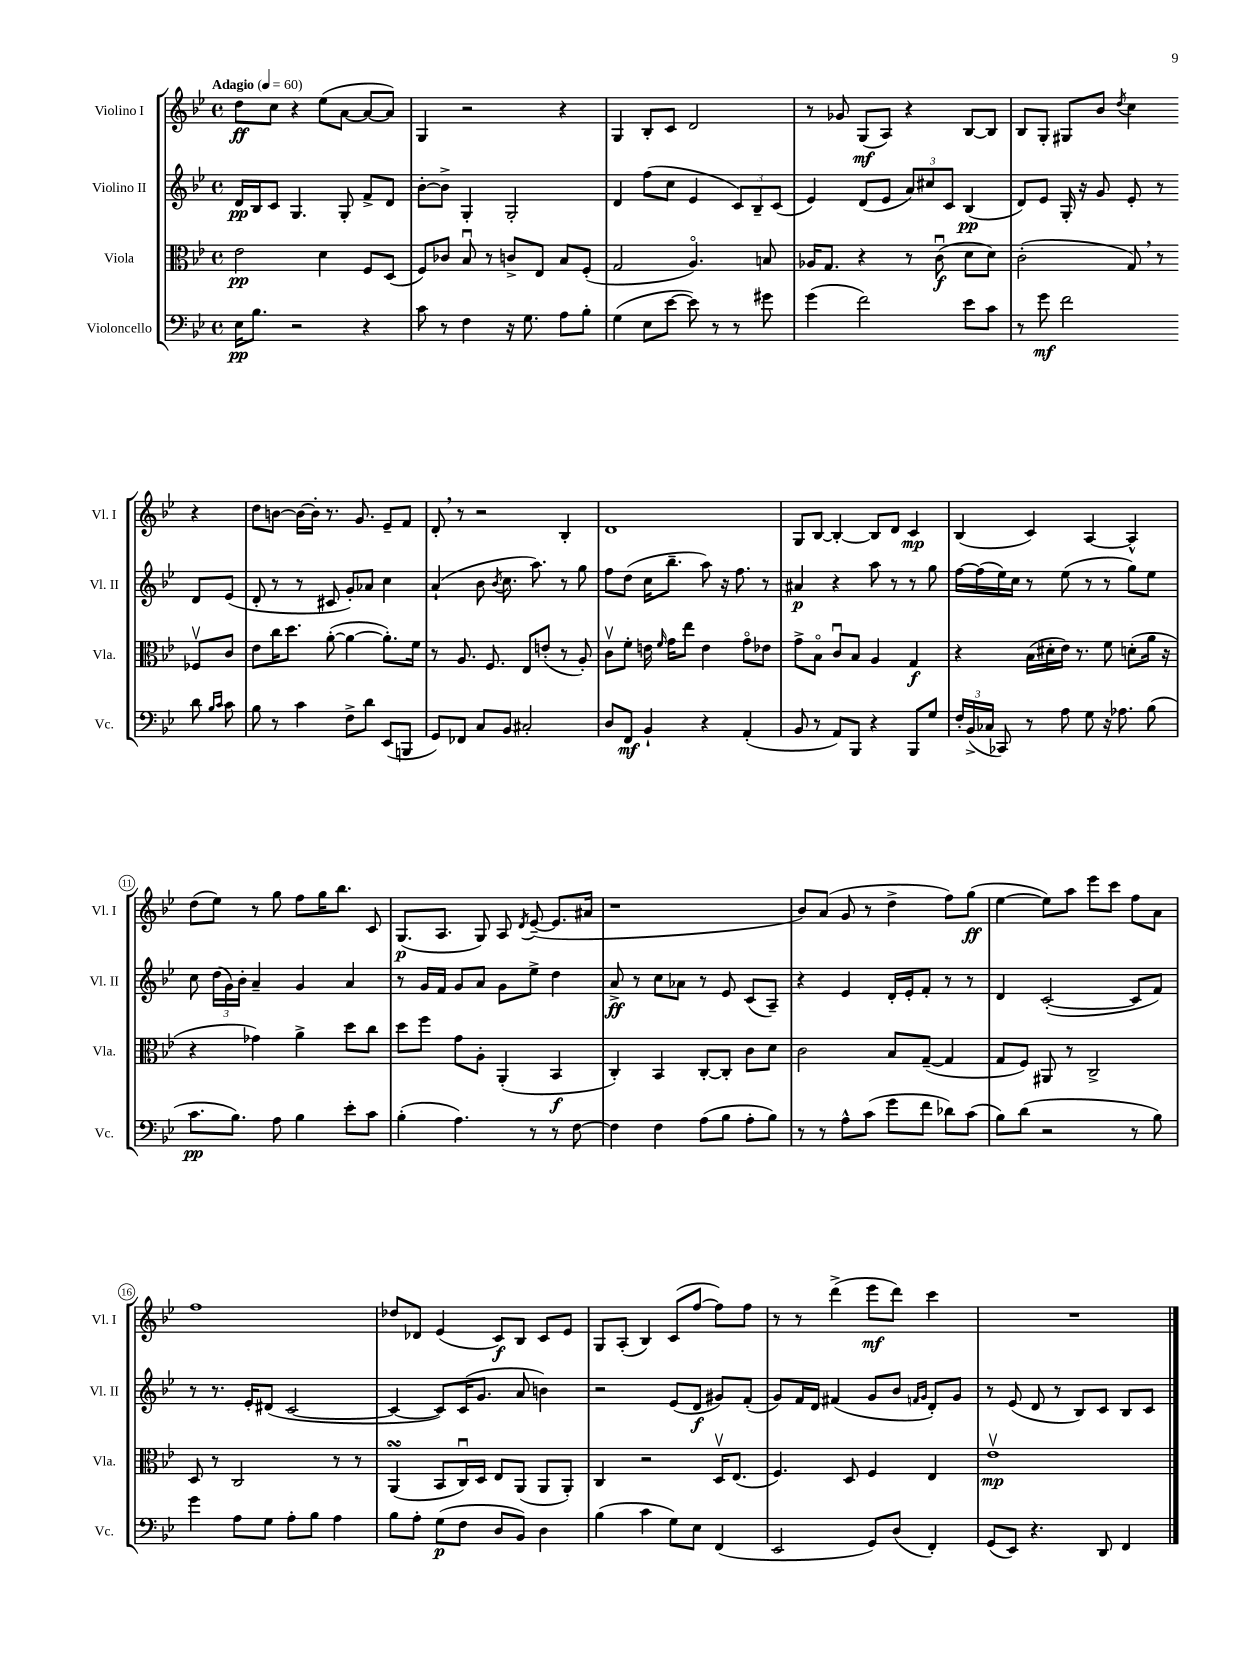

**kern	**kern	**kern	**kern
*staff4	*staff3	*staff2	*staff1
*clefF4	*clefC3	*clefG2	*clefG2
*k[b-e-]	*k[b-e-]	*k[b-e-]	*k[b-e-]
*M4/4	*M4/4	*M4/4	*M4/4
*met(c)	*met(c)	*met(c)	*met(c)
*MM60	*MM60	*MM60	*MM60
16E-	2e-	16d	8dd
8.B-	.	16B-	.
.	.	8c	8cc
2r	.	4.G	4r
.	4d	.	(8ee-
.	.	8G'	[8a
4r	8F	8f^	8a_
.	(8D	8d	8a])
=	=	=	=
8c	8F)	[8b-'	4G
8r	8c-	8b-^]	.
4F	8B-u	4G'	2r
.	8r	.	.
16r	8c^	2G'	.
8.G	.	.	.
.	8E-	.	.
8A	8B-	.	4r
8B-'	(8F'	.	.
=	=	=	=
(4G	2G	4d	4G
8E-	.	(8ff	8B-'
[8e-	.	8cc	8c
8e-])	4.Ao)	4e-	2d
8r	.	.	.
8r	.	12c)	.
.	.	12B-~	.
8g#	8B	.	.
.	.	(12c	.
=	=	=	=
(4g	16A-	4e-)	8r
.	8.G	.	.
.	.	.	8g-
2f)	4r	(8d	(8G
.	.	8e-	8A)
.	8r	12a)	4r
.	.	12cc#	.
.	(8cu	.	.
.	.	12c	.
8e-	8d	(4B-	[8B-
8c	8d)	.	8B-]
=	=	=	=
8r	(2c'	8d)	8B-
8g	.	8e-	8G'
2f	.	16G'	8G#
.	.	16r	.
.	.	8g	8b-
.	.	.	8qdd
.	8G)	8e-'	4cc
.	8r	8r	.
8d	8F-v	8d	4r
16qqB-	.	.	.
16qqc	.	.	.
8c	8c	(8e-	.
=	=	=	=
8B-	8e-	8d'	8dd
8r	16cc	8r	[8b
.	8.dd	.	.
4c	.	8r	16b_
.	.	.	16b']
.	([8a'	8c#	8.r
8F^	4a_	8g')	.
.	.	.	8.g
8d	.	8a-	.
(8EE-	8.a'])	4cc	8e-~
8BBB	.	.	8f
.	16f	.	.
=	=	=	=
8GG)	8r	(4a`	8d'
8FF-	8.A	.	8r
8C	.	8b-	2r
.	8.F	.	.
.	.	8qb-	.
8BB-	.	8.cc	.
2C#'	8E-	.	.
.	.	8.aa)	.
.	(8e'	.	.
.	8r	8r	4B-'
.	8A')	8gg	.
=	=	=	=
8D	8cv	8ff	1d
8FF	8f'	(8dd	.
4BB-`	16e	16cc	.
.	16qqf	.	.
.	16g	8.bb-~	.
.	8ee-	.	.
4r	4e	8aa)	.
.	.	16r	.
.	.	8.ff	.
(4AA'	8go	.	.
.	8e-	8r	.
=	=	=	=
8BB-	8g^	4a#	8G
8r	8B-o	.	[8B-
8AA)	8cu	4r	4B-'_
8BBB-	8B-	.	.
4r	4A	8aa	8B-]
.	.	8r	8d
8BBB-	4G	8r	4c
8G	.	8gg	.
=	=	=	=
24F'	4r	[16ff	(4B-
(24BB-^	.	.	.
.	.	(16ff]	.
24C-	.	.	.
8CC-)	.	16ee-)	.
.	.	16cc	.
8r	(16B-	8r	4c)
.	16d#'	.	.
8A	16e-)	(8ee-	.
.	8.r	.	.
8G	.	8r	[4A
16r	8f	8r	.
8.A-	.	.	.
.	(8d'	8gg)	4A^^]
(8B-	16a	8ee-	.
.	16r	.	.
=	=	=	=
8.c	4r	8cc	(8dd
.	.	(24dd	8ee-)
.	.	24g)	.
8.B-)	.	.	.
.	.	24b-'	.
.	4g-)	4a~	8r
8A	.	.	8gg
4B-	4a^	4g	8ff
.	.	.	16gg
.	.	.	8.bb-
8e-'	8dd	4a	.
8c	8cc	.	8c
=	=	=	=
(4B-'	8dd	8r	(8.G
.	8ff	16g	.
.	.	16f	8.A
4.A)	8g	8g	.
.	8A'	8a	8G)
.	(4AA'	8g	8A
.	.	.	8qd
8r	.	8ee-^	([8e-~
8r	4BB-	4dd	8.e-]
[8F	.	.	.
.	.	.	16a#
=	=	=	=
4F]	4C')	8a^	1r
.	.	8r	.
4F	4BB-	8cc	.
.	.	8a-	.
(8A	[8C'	8r	.
8B-	8C']	8e-	.
8A'	8c	(8c	.
8B-)	8d	8A~)	.
=	=	=	=
8r	2c	4r	8b-)
8r	.	.	(8a
8A^^	.	4e-	8g
(8c	.	.	8r
8g	8B-	16d'	4dd^
.	.	16e-'	.
8f	([8G~	8f'	.
8d-)	4G]	8r	8ff)
(8c	.	8r	(8gg
=	=	=	=
8B-)	8G	4d	[4ee-
(8d	8F)	.	.
2r	8AA#	([2c'	8ee-])
.	8r	.	8aa
.	2C^	.	8eee-
.	.	.	8ccc
8r	.	8c]	8ff
8B-)	.	8f)	8a
=	=	=	=
4g	8D	8r	1ff
.	8r	8.r	.
8A	2C	.	.
.	.	16e-'	.
8G	.	(8d#	.
8A'	.	[2c	.
8B-	.	.	.
4A	8r	.	.
.	8r	.	.
=	=	=	=
8B-	(4AA	4c_	8dd-
8A'	.	.	8d-
(8G	8BB-	8c])	(4e-
8F	16Cu)	(16c	.
.	16D	8.g	.
8D	8E-	.	8c)
8BB-)	(8AA	8a	8B-
4D	8AA	4b)	8c
.	8AA')	.	8e-
=	=	=	=
(4B-	4C	2r	8G
.	.	.	(8A'
4c	2r	.	4B-)
8G)	.	(8e-	(8c
8E-	.	8d	[8ff
(4FF	16Dv	8g#)	8ff])
.	(8.E-	.	.
.	.	(8f'	8ff
=	=	=	=
2EE-	4.F)	8g)	8r
.	.	16f	8r
.	.	16d	.
.	.	(4f#	(4ddd^
.	8D	.	.
8GG)	4F	8g	8eee-
(8D	.	8b-	8ddd)
.	.	16qqf	.
.	.	16qqg	.
4FF')	4E-	8d')	4ccc
.	.	8g	.
=	=	=	=
(8GG	1e-v	8r	1r
8EE-)	.	(8e-	.
4.r	.	8d	.
.	.	8r	.
.	.	8B-)	.
8DD	.	8c	.
4FF	.	8B-	.
.	.	8c	.
==	==	==	==
*-	*-	*-	*-
